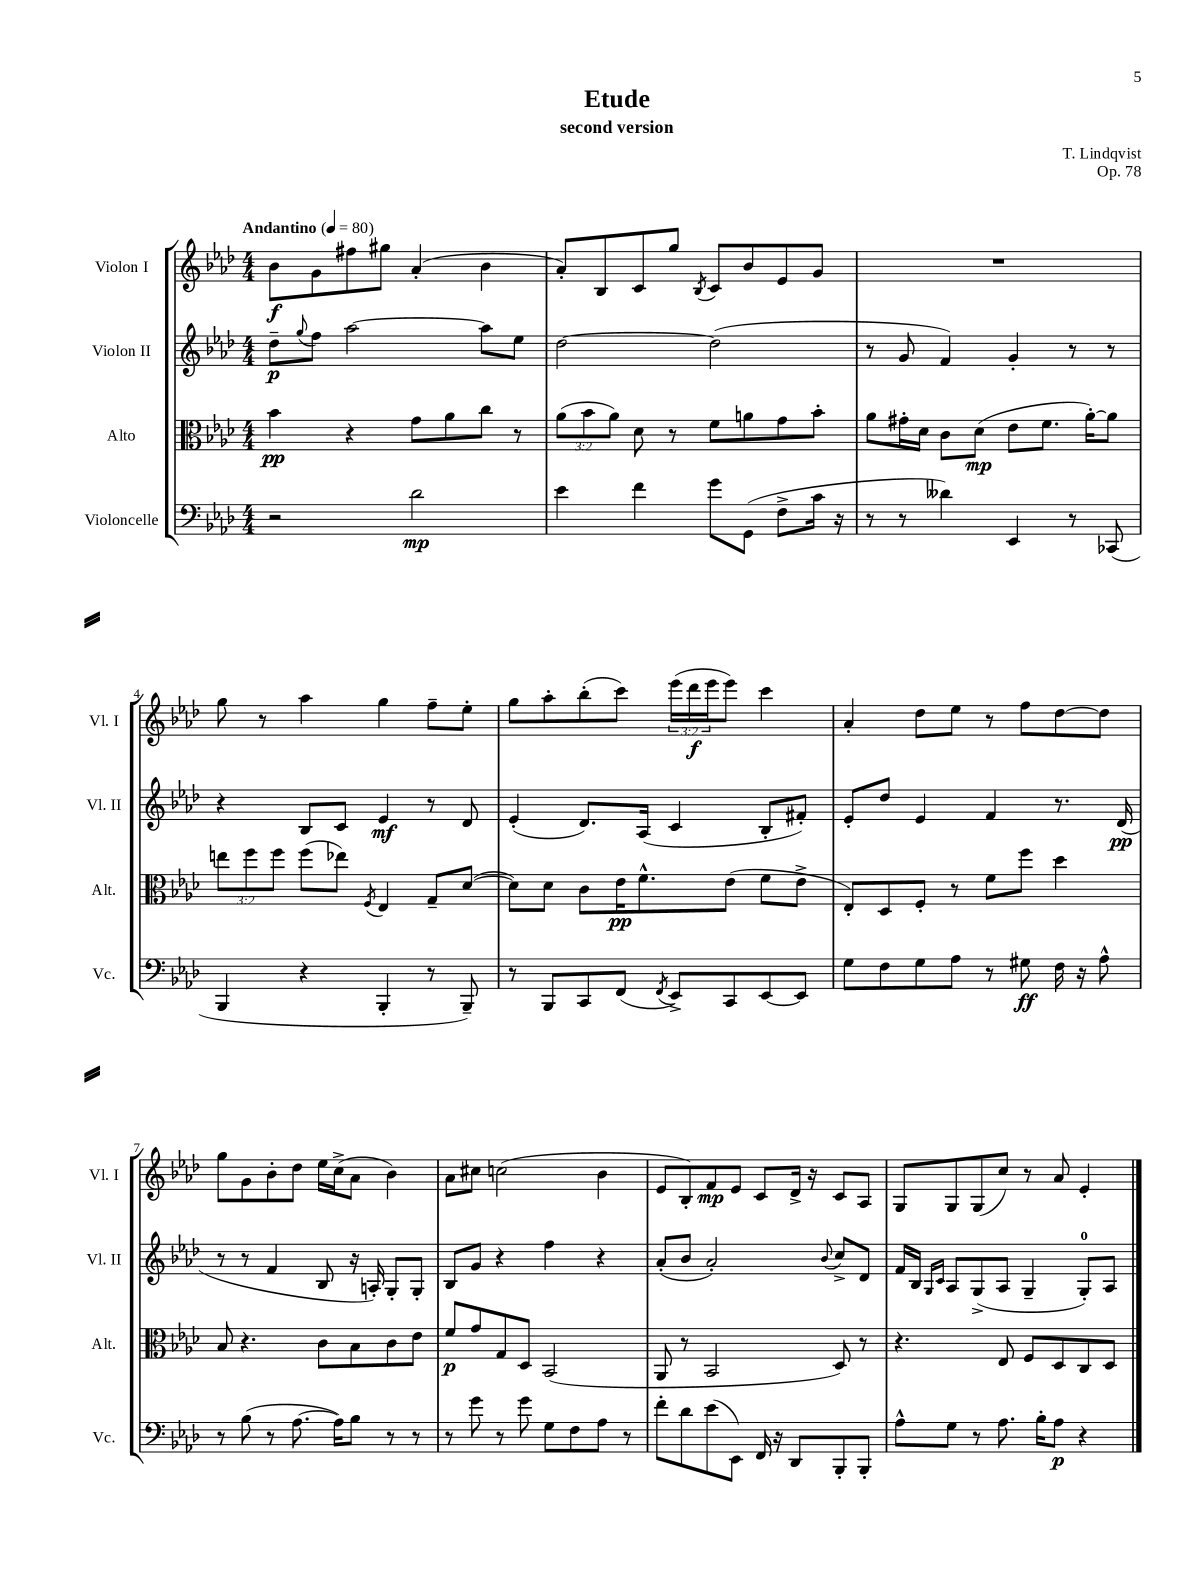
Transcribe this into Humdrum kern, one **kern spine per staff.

**kern	**kern	**kern	**kern
*staff4	*staff3	*staff2	*staff1
*clefF4	*clefC3	*clefG2	*clefG2
*k[b-e-a-d-]	*k[b-e-a-d-]	*k[b-e-a-d-]	*k[b-e-a-d-]
*M4/4	*M4/4	*M4/4	*M4/4
*MM80	*MM80	*MM80	*MM80
2r	4b-	8dd-~	8b-
.	.	8qqgg	.
.	.	8ff	8g
.	4r	[2aa-	8ff#
.	.	.	8gg#
2d-	8g	.	(4a-'
.	8a-	.	.
.	8cc	8aa-]	4b-
.	8r	8ee-	.
=	=	=	=
4e-	(12a-	[2dd-	8a-')
.	12b-	.	.
.	.	.	8B-
.	12a-)	.	.
4f	8d-	.	8c
.	8r	.	8gg
.	.	.	8qB-
8g	8f	(2dd-]	8c
(8GG	8a	.	8b-
8F^	8g	.	8e-
16c	8b-'	.	8g
16r	.	.	.
=	=	=	=
8r	8a-	8r	1r
8r	16g#'	8g	.
.	16d-	.	.
4d--)	8c	4f)	.
.	(8d-	.	.
4EE-	8e-	4g'	.
.	8.f	.	.
8r	.	8r	.
.	[16a-')	.	.
(8CC-	8a-]	8r	.
=	=	=	=
4BBB-	12ee	4r	8gg
.	12ff	.	.
.	.	.	8r
.	12ff	.	.
4r	(8ff	8B-	4aa-
.	8ee-)	8c	.
.	8qF	.	.
4BBB-'	4E-	4e-	4gg
8r	8G~	8r	8ff~
8BBB-~)	([8d-	8d-	8ee-'
=	=	=	=
8r	8d-])	(4e-'	8gg
8BBB-	8d-	.	8aa-'
8CC	8c	8.d-)	(8bb-'
(8FF	16e-	.	8ccc)
.	8.f^^	(16A-	.
8qFF	.	.	.
8EE-^)	.	4c	(24eee-
.	.	.	24ddd-
.	.	.	24eee-
8CC	(8e-	.	8eee-)
[8EE-	8f	8B-'	4ccc
8EE-]	8e-^	8f#')	.
=	=	=	=
8G	8E-')	8e-'	4a-'
8F	8D-	8dd-	.
8G	8F'	4e-	8dd-
8A-	8r	.	8ee-
8r	8f	4f	8r
8G#	8ff	.	8ff
16F	4dd-	8.r	[8dd-
16r	.	.	.
8A-^^	.	.	8dd-]
.	.	(16d-	.
=	=	=	=
8r	8B-	8r	8gg
(8B-	4.r	8r	8g
8r	.	4f	8b-'
[8.A-	.	.	8dd-
.	8c	8B-	16ee-
16A-])	.	.	(16cc^
8B-	8B-	16r	8a-
.	.	16A')	.
8r	8c	8G'	4b-)
8r	8e-	8G'	.
=	=	=	=
8r	8f	8B-	8a-
8g	8g	8g	8cc#
8r	8G	4r	(2cc
8g	8D-	.	.
8G	(2BB-	4ff	.
8F	.	.	.
8A-	.	4r	4b-
8r	.	.	.
=	=	=	=
8f'	8AA-	(8a-'	8e-
8d-	8r	8b-	8B-')
(8e-	2BB-	2a-')	8f
8EE-)	.	.	8e-
16FF	.	.	8c
16r	.	.	.
8DD-	.	.	16d-^
.	.	.	16r
.	.	8qqb-	.
8BBB-'	8D-)	8cc^	8c
8BBB-'	8r	8d-	8A-
=	=	=	=
8A-^^	4.r	16f	8G
.	.	16B-	.
.	.	16qqG	.
.	.	16qqc	.
8G	.	8A-	8G
8r	.	(8G^	(8G
8.A-	8E-	8A-	8cc)
.	8F	4G~	8r
16B-'	.	.	.
8A-	8D-	.	8a-
4r	8C	8G')	4e-'
.	8D-	8A-	.
==	==	==	==
*-	*-	*-	*-
